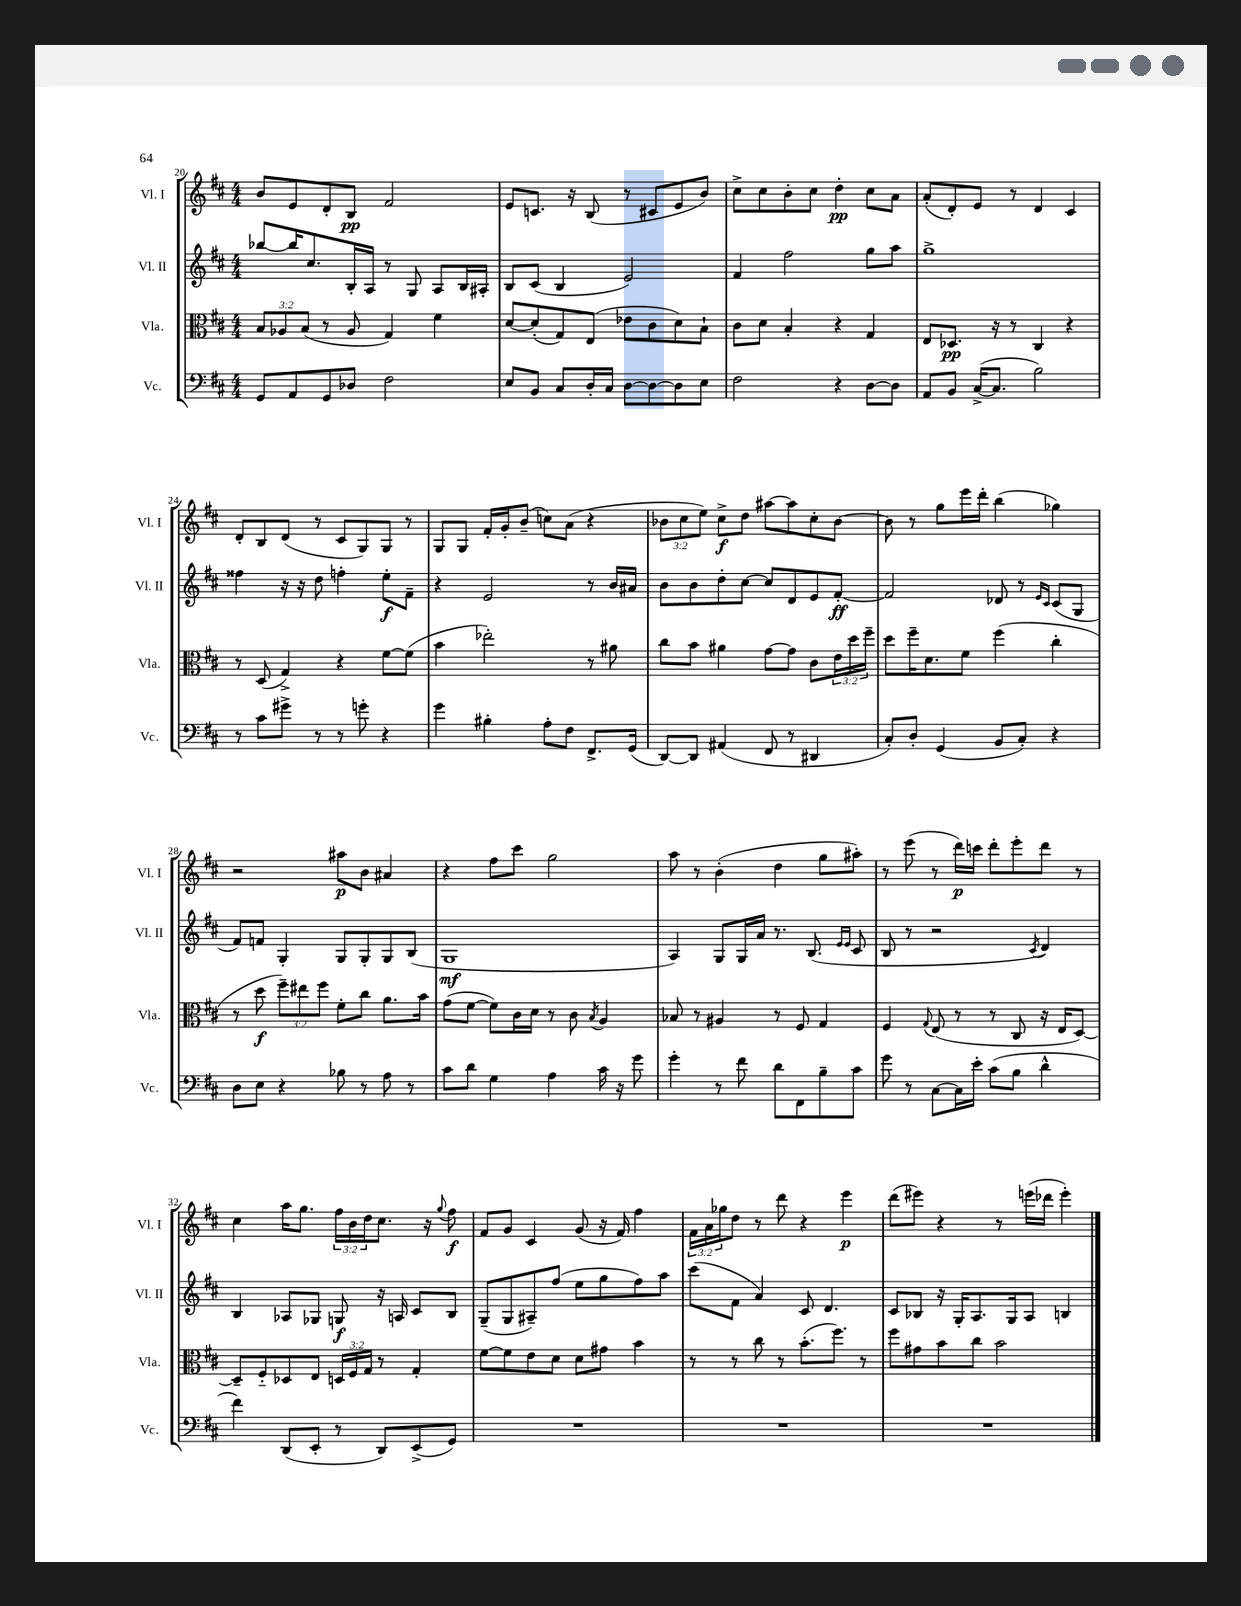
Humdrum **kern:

**kern	**kern	**kern	**kern
*staff4	*staff3	*staff2	*staff1
*clefF4	*clefC3	*clefG2	*clefG2
*k[f#c#]	*k[f#c#]	*k[f#c#]	*k[f#c#]
*M4/4	*M4/4	*M4/4	*M4/4
8GG	12B	[8bb-	8b
.	12A-	.	.
8AA	.	16bb-]	8e
.	(12B	.	.
.	.	8.cc#	.
8GG	8r	.	8d'
8D-	8A-	16B'	8B
.	.	16A	.
2F#	4G)	8r	2f#
.	.	8G	.
.	4f#	8A	.
.	.	16B	.
.	.	16A#'	.
=	=	=	=
8E	[8d	8B	8e
8BB	(8d']	(8c#	8.c
8C#	8G)	4B	.
.	.	.	16r
16D'	(8E	.	(8B
16C#	.	.	.
[8D	8e-	2e)	8r
8D_	8c#	.	8c#
8D]	8d)	.	8e
8E	8B`	.	8b)
=	=	=	=
2F#	8c#	4f#	8cc#^
.	8d	.	8cc#
.	4B'	2ff#	8b'
.	.	.	8cc#
4r	4r	.	4dd'
[8D	4G	8gg	8cc#
8D]	.	8aa	8a
=	=	=	=
8AA	8E	1gg^	(8a'
8BB	8.D-	.	8d')
([16C#^	.	.	8e
8.C#]	16r	.	.
.	8r	.	8r
2B)	4C#	.	4d
.	4r	.	4c#
=	=	=	=
8r	8r	4ff##	8d'
8c#	(8D	.	8B
8g#^	4G^)	16r	(8d
.	.	16r	.
8r	.	8dd	8r
8r	4r	4ff'	8c#
8g'	.	.	8G)
4r	[8f#	8ee'	8G
.	(8f#]	8f#~	8r
=	=	=	=
4g	4b	4r	8G
.	.	.	8G
4B#'	2ee-')	2e	16f#'
.	.	.	16g'
.	.	.	(8b~
8A'	.	.	8cc)
8F#	.	.	(8a
8.FF#^	8r	8r	4r
.	8a#	16b	.
(16GG	.	16a#	.
=	=	=	=
[8DD)	8cc#	8b	12b-
.	.	.	12cc#
8DD]	8b	8b	.
.	.	.	12ee)
(4AA#	4a#	8dd'	8cc#^
.	.	[8cc#	8dd
8FF#	[8g	8cc#]	[8aa#
8r	8g]	8d	8aa#]
4DD#	8c#	8e	8cc#'
.	24e	[8f#'	[8b-
.	24dd	.	.
.	24ff#~	.	.
=	=	=	=
8C#')	8dd	2f#]	8b-]
8D'	16ff#~	.	8r
.	8.d	.	.
(4GG	.	.	8gg
.	8f#	.	16eee
.	.	.	16ddd'
8BB	(4ff#	8d-	(4bb
8C#')	.	8r	.
.	.	16qqe	.
.	.	16qqc#	.
4r	4cc#'	(8c#	4gg-)
.	.	8G	.
=	=	=	=
8D	8r	8f#)	2r
8E	8dd	8f	.
4r	12ff#~)	4G'	.
.	12ee#	.	.
.	12ff#	.	.
8B-	8f#'	8G	8aa#
8r	8cc#	8G'	8b
8A	8.a	8G	4a#
8r	.	(8B	.
.	16b	.	.
=	=	=	=
8c#	(8g	1G	4r
8d	[8f#	.	.
4G	8f#])	.	8ff#
.	16c#	.	8ccc#
.	16d	.	.
4A	8r	.	2gg
.	8c#	.	.
.	8qB	.	.
16c#	4A	.	.
16r	.	.	.
8g	.	.	.
=	=	=	=
4g'	8B-	4A)	8aa
.	8r	.	8r
8r	4A#	8G	(4b'
8f#	.	16G	.
.	.	16a	.
8d	8r	8.r	4dd
8FF#	8F#	.	.
.	.	(8.B	.
8B~	4G	.	8gg
.	.	16qqe	.
.	.	16qqe	.
8c#	.	8c#	8aa#')
=	=	=	=
8g	4F#	8B	8r
8r	.	8r	(8eee
.	8qqG	.	.
[8C#	(8E	2r	8r
16C#]	8r	.	16ddd)
16e'	.	.	16ccc
(8c#	8r	.	8ddd'
8B	8C#	.	8eee'
.	.	8qc#	.
4d^^	16r	4d)	8ddd
.	16E	.	.
.	[8D)	.	8r
=	=	=	=
4f#)	8D~]	4B	4cc#
.	8F#'~	.	.
(8DD	8D-	8A-	16aa
.	.	.	8.gg
8EE'	8E	8G-	.
8r	24D	8G	24ff#
.	24F#	.	24b
.	24G	.	24dd
8DD)	8r	16r	8.cc#
.	.	16A	.
(8EE^	4G'	8c#	.
.	.	.	16r
.	.	.	8qqgg
8GG)	.	8B	8ff#
=	=	=	=
1r	[8f#	(8G~	8f#
.	8f#]	8G	8g
.	8e	8A#~)	4c#
.	8d	(8ff#	.
.	8d	8ee	(8g
.	8g#	8gg	16r
.	.	.	16f#)
.	4b	8ff#)	4ff#
.	.	8aa	.
=	=	=	=
1r	8r	(8ccc#	24f#
.	.	.	24a
.	.	.	24gg-
.	8r	8f#	8dd
.	8cc#	4a)	8r
.	8r	.	8ddd
.	(8.b'	8c#	4r
.	.	4.d	.
.	8.ff#)	.	.
.	.	.	4eee
.	8r	.	.
=	=	=	=
1r	8ff#	8c#	(8ddd
.	8g#	8B-	8eee#)
.	8b	16r	4r
.	.	16G'	.
.	8cc#	8.A	.
.	2b	.	8r
.	.	16G	.
.	.	8A	(16eee
.	.	.	16ddd-
.	.	4B	4eee')
==	==	==	==
*-	*-	*-	*-
